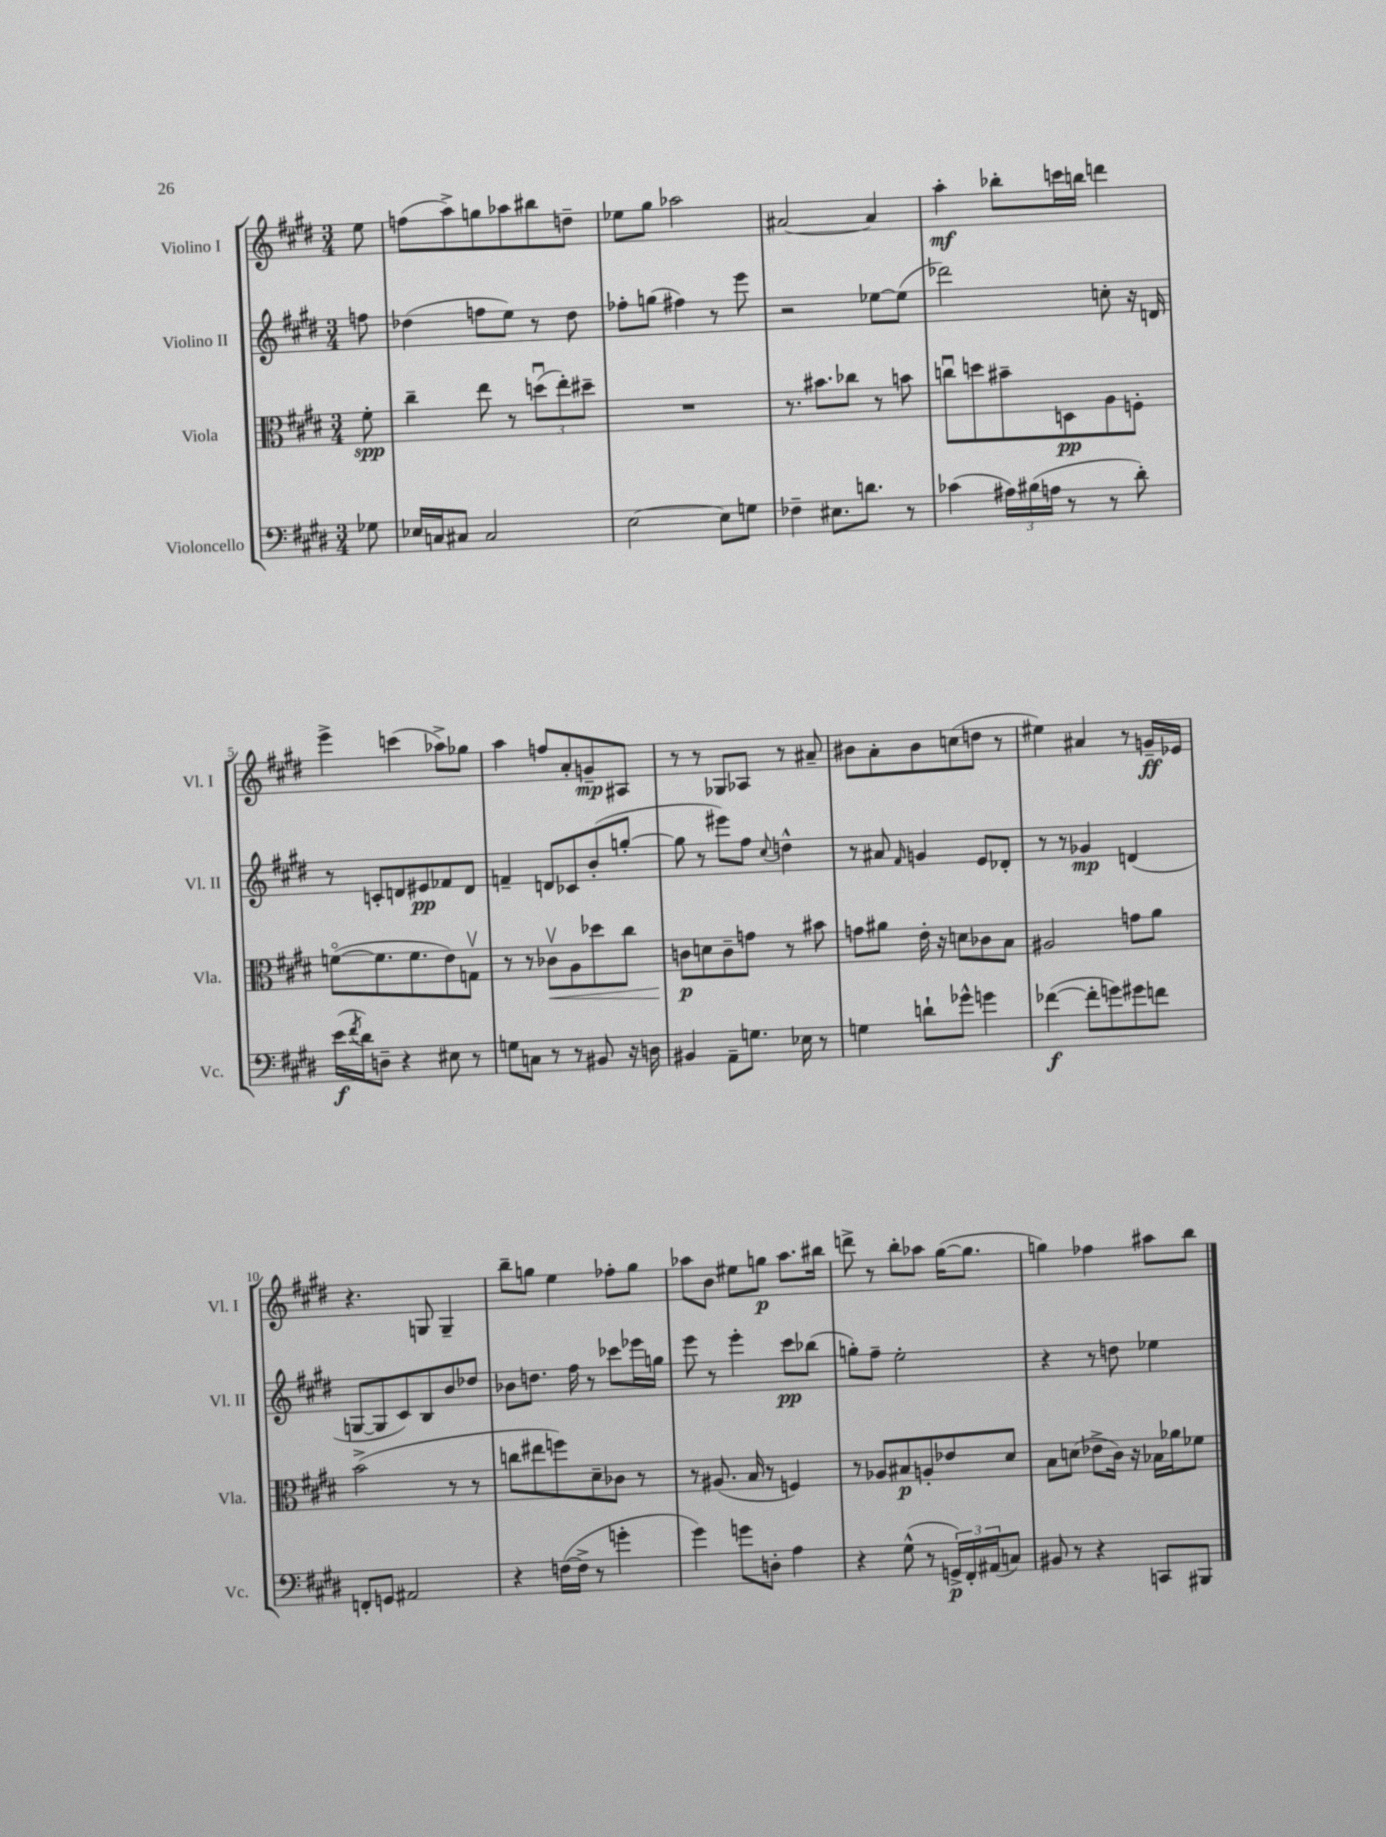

**kern	**dynam	**kern	**dynam	**kern	**dynam	**kern	**dynam
*part4	*part4	*part3	*part3	*part2	*part2	*part1	*part1
*staff4	*staff4	*staff3	*staff3	*staff2	*staff2	*staff1	*staff1
*I"Violoncello	*	*I"Viola	*	*I"Violino II	*	*I"Violino I	*
*I'Vc.	*	*I'Vla.	*	*I'Vl. II	*	*I'Vl. I	*
*clefF4	*	*clefC3	*	*clefG2	*	*clefG2	*
*k[f#c#g#d#]	*	*k[f#c#g#d#]	*	*k[f#c#g#d#]	*	*k[f#c#g#d#]	*
*M3/4	*	*M3/4	*	*M3/4	*	*M3/4	*
=	=	=	=	=	=	=	=
8G-X\	.	8f#'\	spp	8ffn\	.	8ee\	.
=1	=1	=1	=1	=1	=1	=1	=1
16E-X/LL	.	4cc#~\	.	(4dd-X\	.	(8ffn\L	.
16Cn/J	.	.	.	.	.	.	.
8C#X/J	.	.	.	.	.	8aa^\)	.
2C#/	.	8ee\	.	8ffn\L	.	8ggn\	.
.	.	8r	.	8ee\J)	.	8aa-X\	.
.	.	(12ddnu\L	.	8r	.	8bb#X\	.
.	.	12ee'\)	.	.	.	.	.
.	.	.	.	8dd-\	.	8ddn~\J	.
.	.	12dd#X~\J	.	.	.	.	.
=2	=2	=2	=2	=2	=2	=2	=2
[2E\	.	2.r	.	8ff-X'\L	.	8ee-X\L	.
.	.	.	.	(8ggn\J	.	8gg#\J	.
.	.	.	.	4ff#X\)	.	2aa-X\	.
8E\L]	.	.	.	8r	.	.	.
8Gn\J	.	.	.	8eee\	.	.	.
=3	=3	=3	=3	=3	=3	=3	=3
4F-X~\	.	8.r	.	2r	.	[2a#X/	.
.	.	8.b#X\L	.	.	.	.	.
8.E#X\L	.	.	.	.	.	.	.
.	.	8cc-X\J	.	.	.	.	.
8.dn\J	.	.	.	.	.	.	.
.	.	8r	.	[8ee-X\L	.	4a#/]	.
8r	.	8bn\	.	(8ee-\J]	.	.	.
=4	=4	=4	=4	=4	=4	=4	=4
(4c-X\	.	8ccnu\L	.	2ddd-X\)	.	4aa'\	mf
.	.	8ddn\	.	.	.	.	.
24A#X\LL)	.	8b#X~\	.	.	.	8bb-X'\L	.
(24B#X\	.	.	.	.	.	.	.
24An\JJ	.	.	.	.	.	.	.
8r	.	8Dn\	pp	.	.	16cccn\L	.
.	.	.	.	.	.	16bbn\JJ	.
8r	.	8A\	.	8ccn'\	.	4dddn\	.
8d#'\)	.	8Fn'\J	.	16r	.	.	.
.	.	.	.	16dn/	.	.	.
!!LO:LB:g=z
=5	=5	=5	=5	=5	=5	=5	=5
(16e\LL	f	([8fn\L	.	8r	.	4eee^\	.
8qf#/	.	.	.	.	.	.	.
16d#\J)	.	.	.	.	.	.	.
8Dn~\J	.	8.f\]	.	8cn'/L	.	.	.
4r	.	.	.	8dn/	.	(4cccn\	.
.	.	8.f\	.	.	.	.	.
.	.	.	.	8e#X/	pp	.	.
8E#X\	.	8e\)	.	8f-X/	.	8aa-X^\L)	.
8r	.	8Gnv\J	.	8d/J	.	8gg-X\J	.
=6	=6	=6	=6	=6	=6	=6	=6
8Gn\L	.	8r	.	4fn~/	.	4aa\	.
8Cn\J	.	8r	.	.	.	.	.
!	!	!	!LO:HP:b	!	!	!	!
8r	.	8c-Xv\L	<	8dn/L	.	8ffn/L	.
8r	.	8A\	.	8c-X/	.	8a'/	.
8BB#X/	.	8dd-X\	.	(8b'/	.	8gn~/	mp
16r	.	8cc#\J	.	[8ggn'/J	.	8A#X/J	.
16Dn\	.	.	.	.	.	.	.
=7	=7	=7	=7	=7	=7	=7	=7
4BB#X/	.	8cn\L	p	8gg\]	.	8r	.
.	.	8dn\	[	8r	.	8r	.
8AA~\L	.	8c~\	.	8eee#X\L)	.	8G-X/L	.
8.Gn\J	.	8gn\J	.	8ff#\J	.	8A-X/J	.
.	.	.	.	8qqcc#/	.	.	.
.	.	8r	.	4ddn^^\	.	8r	.
16E-X\	.	.	.	.	.	.	.
8r	.	8b#X\	.	.	.	8a#X~/	.
=8	=8	=8	=8	=8	=8	=8	=8
4Gn\	.	8gn\L	.	8r	.	8b#X\L	.
.	.	8a#X\J	.	8a#X/	.	8a'\	.
.	.	.	.	16qqf#/	.	.	.
8dn`\L	.	16e'\	.	4gn/	.	8b#\	.
.	.	16r	.	.	.	.	.
8g-X^^\J	.	8dn\L	.	.	.	(8ccn\	.
4gn\	.	8c-X\	.	8e/L	.	8ddn\J	.
.	.	8B\J	.	8d-X'/J	.	8r	.
=9	=9	=9	=9	=9	=9	=9	=9
([4f-X\	f	2A#X/	.	8r	.	4ee#X\)	.
.	.	.	.	8r	.	.	.
8f-'\L]	.	.	.	4g-X/	mp	4a#X/	.
8gn\)	.	.	.	.	.	.	.
8g#X\	.	8gn\L	.	(4dn/	.	8r	.
8fn\J	.	8a\J	.	.	.	16gn~/LL	ff
.	.	.	.	.	.	16e-X/JJ	.
!!LO:LB:g=z
=10	=10	=10	=10	=10	=10	=10	=10
8FFn'/L	.	(2b^\	.	[8Gn/L	.	4.r	.
8GGn/J	.	.	.	8G/]	.	.	.
2AA#X/	.	.	.	8c#/)	.	.	.
.	.	.	.	8B/	.	8Gn/	.
.	.	8r	.	8b/	.	4G~/	.
.	.	8r	.	8dd-X/J	.	.	.
=11	=11	=11	=11	=11	=11	=11	=11
4r	.	8ccn\L	.	8b-X\L	.	8bb~\L	.
.	.	8ee#X\	.	8.ddn\J	.	8ggn\J	.
([16Fn\LL	.	8ffn\)	.	.	.	4ee\	.
16F^\JJ]	.	.	.	16ff#\	.	.	.
8r	.	8d#~\	.	8r	.	.	.
4gn'\	.	8c-X\J	.	8ccc-X\L	.	8ff-X'\L	.
.	.	8r	.	16eee-X\L	.	8gg\J	.
.	.	.	.	16ggn\JJ	.	.	.
=12	=12	=12	=12	=12	=12	=12	=12
4g#\)	.	8r	.	8eee\	.	8aa-X\L	.
.	.	(8.A#X/	.	8r	.	8b\J	.
8gn\L	.	.	.	4eee'\	.	8ee#X\L	.
.	.	16B/	.	.	.	.	.
8Dn'\J	.	8r	.	.	.	8ggn\J	p
4A\	.	4Fn/)	.	8ccc#\L	pp	8.aa-\L	.
.	.	.	.	(8bb-X\J	.	.	.
.	.	.	.	.	.	16bb#X\Jk	.
=13	=13	=13	=13	=13	=13	=13	=13
4r	.	8r	.	8ggn'\L)	.	8dddn^\	.
.	.	8A-X/L	.	8ff#~\J	.	8r	.
(8G#^^\	.	8B#X/	p	2ee'\	.	8bb'\L	.
8r	.	8An'/	.	.	.	8aa-X\J	.
24GGn^/LL)	p	8e-X/	.	.	.	([16gg#\KL	.
24FF#'/	.	.	.	.	.	.	.
.	.	.	.	.	.	8.gg#\J]	.
(24AA#X/J	.	.	.	.	.	.	.
8Cn/J)	.	8d#/J	.	.	.	.	.
=14	=14	=14	=14	=14	=14	=14	=14
8BB#X/	.	8B\L	.	4r	.	4ggn\)	.
8r	.	(8dn\J	.	.	.	.	.
4r	.	8e-X^\L	.	8r	.	4ff-X\	.
.	.	16c#\Jk)	.	8ddn\	.	.	.
.	.	16r	.	.	.	.	.
8CCn/L	.	16B-X\LL	.	4ee-X\	.	8aa#X\L	.
.	.	16a-X\J	.	.	.	.	.
8BBB#X/J	.	8f-X\J	.	.	.	8bb\J	.
==	==	==	==	==	==	==	==
*-	*-	*-	*-	*-	*-	*-	*-
